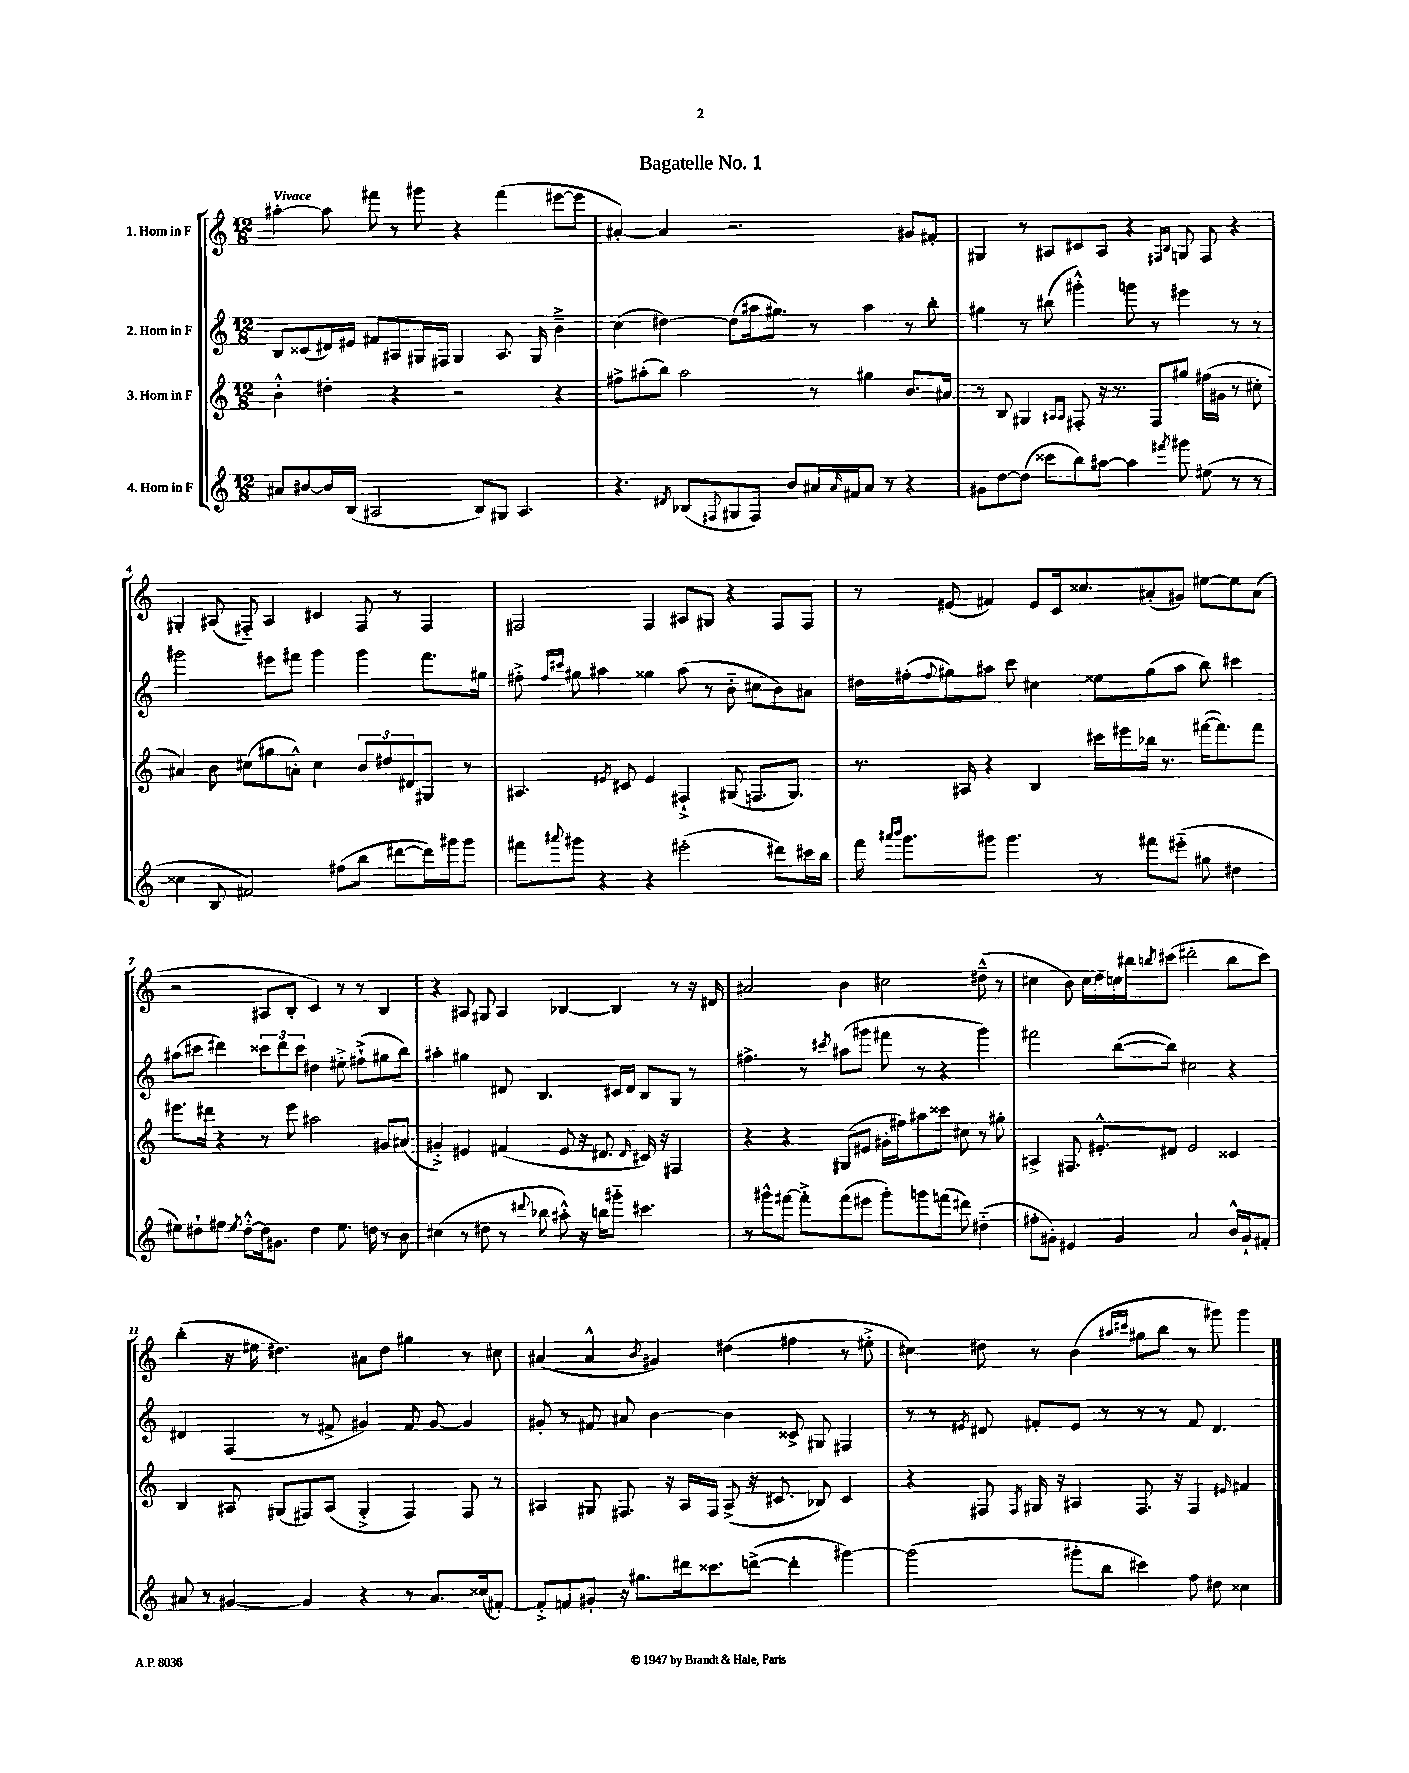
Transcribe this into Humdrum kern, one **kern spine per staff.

**kern	**kern	**kern	**kern
*staff4	*staff3	*staff2	*staff1
*clefG2	*clefG2	*clefG2	*clefG2
*k[]	*k[]	*k[]	*k[]
*M12/8	*M12/8	*M12/8	*M12/8
8a#	4b'^^	8B	[4aa#'
[8b#	.	(8c##	.
16b#]	4dd#'	16d#)	8aa#]
(16B	.	16e#	.
2A#	.	8f#	8fff#
.	4r	8A#	8r
.	.	16G#	8ggg#
.	.	16F#	.
.	2r	4G#	4r
8B)	.	.	.
8G#	.	8.A#	(4fff#
4.A#	.	.	.
.	.	16G#	.
.	4r	4b~^	[8eee#
.	.	.	8eee#]
=	=	=	=
4.r	8ff#^	(4cc	[4a#')
.	(8aa#'	.	.
.	8bb)	[4dd#)	4a#]
8qd#	.	.	.
(8B-	2aa#	.	.
8qqF#	.	.	.
8G#	.	(8dd#]	2.r
8F#)	.	16aa#	.
.	.	8.gg#)	.
8b	.	.	.
16a#	8r	8r	.
16qqa#	.	.	.
16f#	.	.	.
8a#	4gg#	4aa#	.
8r	.	.	.
4r	8.b	8r	8g#
.	.	8bb'	8f#'
.	16a#	.	.
=	=	=	=
8g#	8r	4gg#	4G#
[8dd	8B	.	.
(8dd]	4G#	8r	8r
8ccc##	.	(8bb#	8A#
.	16qqA#	.	.
.	16qqA#	.	.
8bb)	8F#'	4ggg#'^^)	8c#
[8aa#	16r	.	8A#
.	8.r	.	.
4aa#]	.	8ggg	4r
.	8F#	8r	.
.	.	.	16qqF#
8qfff#	.	.	16qqB
8ggg#	8gg#	4eee#	8G
(8ee#	(16ff#	.	8F#
.	16g#	.	.
8r	8r	8r	4r
8r	8cc#'	8r	.
=	=	=	=
4cc##	4a#)	2ggg#	4G#'
8B	8b	.	(8A#
2f#)	(8cc#	.	8F#'~)
.	8gg#	8eee#	4A#
.	8a'^^)	8fff#	.
.	4cc#	4ggg#	4c#
(8ff#	.	.	.
8bb	12b	4ggg#	8F#
.	12dd#	.	.
[8ddd#	.	.	8r
.	12d#	.	.
16ddd#])	8G#	8.fff#	4F#
16ggg#	.	.	.
8ggg#	8r	.	.
.	.	16gg#	.
=	=	=	=
8fff#	4.A#	8ff#'^	2F#
.	.	16qqff#	.
8qqaaa#	.	16qqccc#	.
8ggg#	.	8gg#	.
4r	.	4aa#	.
.	8qe#	.	.
.	8c#	.	.
4r	4e#	4gg##	4F#
(2eee#'	4F#`^	(8aa#	8A#
.	.	8r	8G#
.	(8G#	8b'~	4r
.	8.F	8cc#	.
8ddd#)	.	8b)	8F#
.	8.G#)	.	.
16ccc#	.	8a#	8F#
16bb	.	.	.
=	=	=	=
16fff	8.r	16dd#	8r
16qqaaa#	.	.	.
16qqbbb	.	.	.
8.ggg	.	(16ff#'	.
.	.	8qqff#	.
.	.	8gg#)	(8e#
.	16A#	.	.
8ggg#	4r	8aa#	4f#)
4.ggg#	.	8ccc	.
.	4B	4cc#	8e#
.	.	.	16c
.	.	.	8.cc##
8r	16ccc#	8ee##	.
.	16eee#	.	.
8fff#	16bb-	(8gg#	(8a#'
.	8.r	.	.
(8eee#'~	.	8aa#	8g#)
8gg#	([16fff#	8bb)	[8ee#
.	8.fff#])	.	.
4dd#	.	4ccc#	8ee#]
.	8fff#	.	(8a#
=	=	=	=
8ee#)	8.eee#	(8aa#	2r
8dd#`	.	8ccc#	.
.	16ddd#	.	.
8ff#	4r	4ddd#)	.
8qee#	.	.	.
[8dd#'^^	.	.	.
16dd#]	8r	12ccc##	8A#
8.g#	.	.	.
.	.	12ddd#	.
.	8eee#	.	8B'
.	.	12ccc##	.
4dd#	2aa#	4dd#	4c)
8.ee#	.	8ee#'^	8r
.	.	(8ff#`^	8r
16dd	.	.	.
8r	8g#	8gg#	4B
8b	(8a#	8bb)	.
=	=	=	=
(4cc#	4g#'^)	4aa#'	4r
8r	4e#	4gg#	8A#
8dd#	.	.	8G#
8r	(4f#	8d#	4A#
8qqddd#	.	.	.
8bb-	.	4.B	.
8aa#'^^)	8e#	.	[4B-
16r	16r	.	.
16bb	8.d#	.	.
8ggg#'~	.	16c#	4B-]
.	.	16d#	.
.	16qqd#	.	.
4.ccc#	16c#)	8B	.
.	16r	.	.
.	4F#	8G	8r
.	.	8r	16r
.	.	.	16d#
=	=	=	=
8r	4r	4.ff#^	2a#
8ggg#^^	.	.	.
[8fff#	4r	.	.
8fff#'^]	.	8r	.
.	.	8qccc#	.
(8fff#	(8G#	(8aa#	4b
8eee#	8e#	8ggg#	.
8ggg#')	16g#'	8fff#	2cc#
.	16ff#)	.	.
8ggg	8aa#	8r	.
(8fff	8ccc##	4r	.
8ddd#)	8cc#	.	.
(4dd#'~	8r	4ggg#)	(8dd#~^^
.	8gg#'	.	8r
=	=	=	=
8ff#'	4A#^	2fff#	4cc#
8g#')	.	.	.
4e#	8.F#	.	8b)
.	.	.	16cc#
.	8.e#'^^	.	16dd
4g#	.	([8bb	16cc
.	.	.	16bb#
.	.	.	8qbb
.	8d#	8bb])	(8ccc#
2a	2e#	2cc#	2ddd#'
16b^^	4c##	4r	8bb
16g#`	.	.	.
8f#'	.	.	8ccc#)
=	=	=	=
8a#	4B	4d#	(4bb'
8r	.	.	.
[4g#	8A#	(4F	16r
.	.	.	16ee#
.	(8G#	.	4.dd#)
4g#]	8F#)	8r	.
.	(8A#	8f#^	.
4r	4G#'^	4g#)	8a#
.	.	.	8dd#
8r	4F#)	8f#	4gg#
8.a#	.	[8g#	.
.	8F#	4g#]	8r
(16cc##	.	.	.
[8f#')	8r	.	8cc#
=	=	=	=
8f#'^]	4A#	8g#'	(4a#
8f	.	8r	.
8g#'	8G#	8f#	4a#^^
16r	8.F#	8a#	.
8.gg#	.	.	.
.	.	.	8qb
.	.	[4b	4g#)
.	16r	.	.
16ddd#	16A#	.	.
8.ccc##	16F#	.	.
.	(8A#^	4b]	(4dd#
([8ddd^	16r	.	.
.	8.c#	.	.
4ddd']	.	8c##^	4ff#
.	8B-)	8G#	.
[4ggg#)	4c#	4F#	8r
.	.	.	8ee#'^
=	=	=	=
(2ggg#]	4r	8r	4cc#)
.	.	8r	.
.	.	8qe#	.
.	8F#	8d#	8dd#
.	8qF#	.	.
.	16G#	8f#'	8r
.	16r	.	.
8ggg#'	4A#	8e#	(4b
8bb	.	8r	.
.	.	.	16qqaa#
.	.	.	16qqccc#
4ccc#)	8.F#	8r	8gg#
.	.	8r	8bb
.	16r	.	.
8ff	4F#	8f#	8r
8dd#	.	4.d#	8ggg#)
.	16qqe#	.	.
4cc##	4f#	.	4ggg#
==	==	==	==
*-	*-	*-	*-
